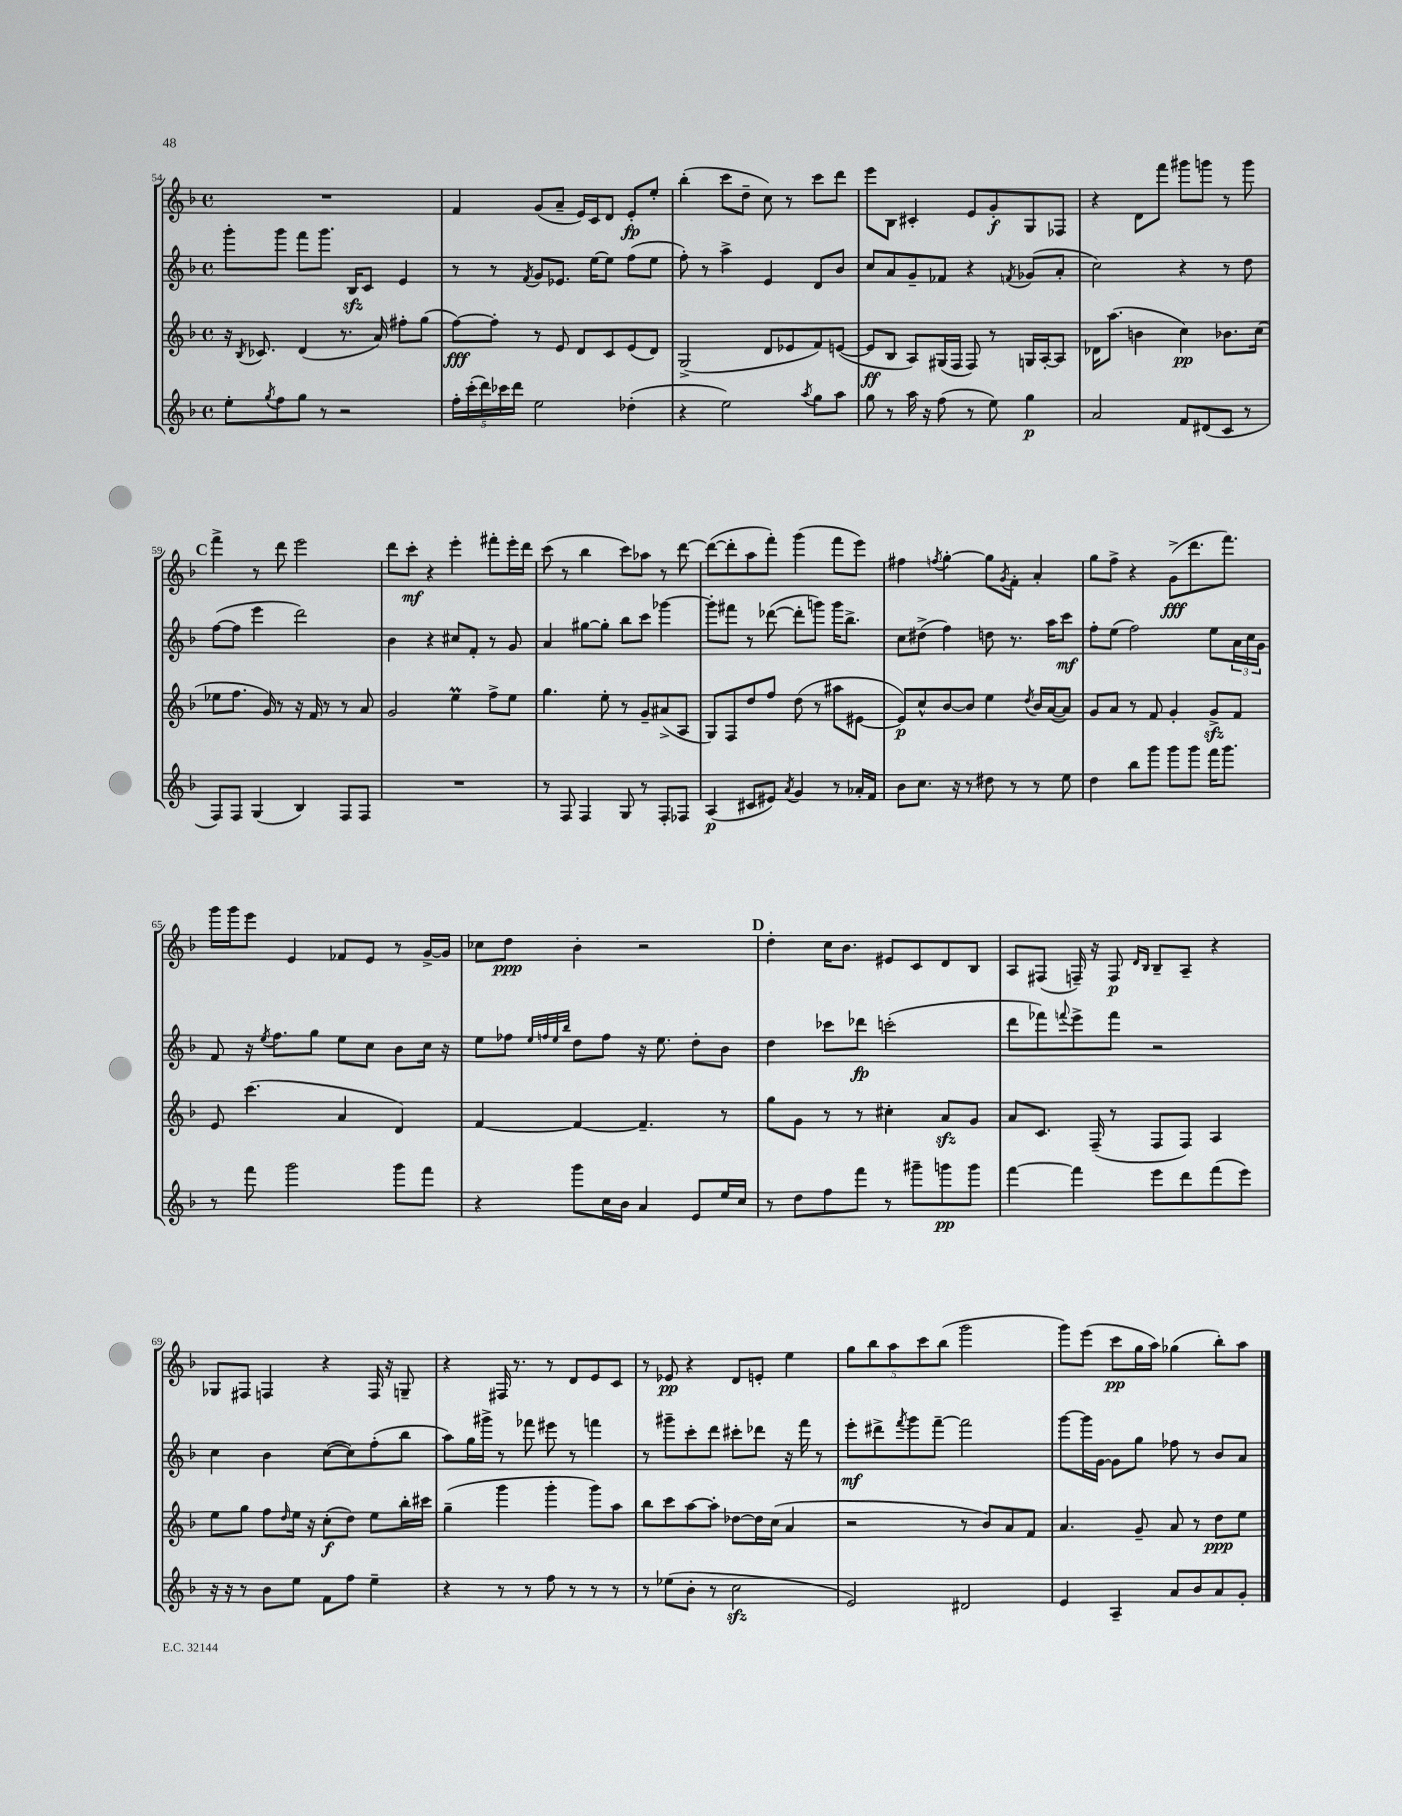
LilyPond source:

<<
\new StaffGroup <<
\new Staff = "s0" {
    \clef treble \key f \major \defaultTimeSignature \time 4/4
    R1 |
    f'4 g'8( a'8-- e'16) c'16 d'8 e'8-.\fp e''8-. |
    bes''4-.( c'''8 d''8-- c''8) r8 c'''8 d'''8 |
    e'''8 bes8 cis'4-. e'8 g'8-.\f g8 fes8 |
    r4 d'8 f'''8 gis'''8 g'''8 r8 g'''8 |
    \mark \markup { \bold "C" } f'''4-> r8 d'''8 e'''2 |
    d'''8 c'''8-.\mf r4 e'''4-. fis'''8-. e'''16-. d'''16 |
    c'''8( r8 bes''4 c'''8) aes''8 r8 d'''8~ |
    d'''8~( d'''8-. a''8 f'''8-.) g'''4( f'''8 e'''8) |
    fis''4 \acciaccatura { f''8 } g''4~-. g''8 \acciaccatura { g'8 } f'8-. a'4-. |
    g''8 f''8-> r4 g'8->\fff( d'''8. f'''8.) |
    g'''16 g'''16 e'''8 e'4 fes'8 e'8 r8 g'16~-> g'16 |
    ces''8 d''8\ppp bes'4-. r2 |
    \mark \markup { \bold "D" } d''4-. c''16 bes'8. eis'8 c'8 d'8 bes8 |
    a8 fis8( f16--) r16 f8\p \grace { d'16 bes16 } bes8-- a8-- r4 |
    ges8 fis8 f4 r4 f16 r16 g8-- |
    r4 fis16 r8. r8 d'8 e'8 c'8 |
    r8 ees'8\pp r4 d'8 e'8-. e''4 |
    \tuplet 5/4 { g''8 bes''8 a''8 c'''8 bes''8( } g'''2 |
    g'''8) e'''8( c'''8\pp g''16 a''16) ges''4( bes''8-.) a''8 \bar "|." |
}
\new Staff = "s1" {
    \clef treble \key f \major \defaultTimeSignature \time 4/4
    g'''8-. g'''8 f'''8 g'''8. bes16\sfz c'8 e'4 |
    r8 r8 \acciaccatura { f'8 } g'8 ees'8. e''16~ e''8 f''8( e''8 |
    f''8-.) r8 a''4-> e'4 d'8 bes'8 |
    c''8 a'8 g'8-- fes'8 r4 \acciaccatura { f'8 } ges'8( a'8-. |
    c''2) r4 r8 d''8 |
    \mark \markup { \bold "C" } f''8~( f''8 e'''4 d'''2) |
    bes'4 r4 cis''8 f'8-. r8 g'8 |
    a'4 gis''8~ gis''8-. bes''8 c'''8 ges'''4~ |
    ges'''8-. fis'''8 r8 des'''8~( des'''8-. g'''8) g'''16 bes''8.-> |
    c''8 dis''8->( f''4) d''8 r8. a''16 c'''8\mf |
    f''8-. e''8( f''2) e''8 \tuplet 3/2 { a'16 c''16 g'16 } |
    f'8 r16 \acciaccatura { e''8 } f''8. g''8 e''8 c''8 bes'8 c''16 r16 |
    e''8 fes''8 \grace { e''32 f''32 e''32 bes''32 } d''8 f''8 r16 e''8. d''8-. bes'8 |
    \mark \markup { \bold "D" } d''4 ces'''8 des'''8\fp c'''2-.( |
    d'''8 fes'''8) \appoggiatura { f'''8 } e'''8-> f'''8 r2 |
    c''4 bes'4 c''8~( c''8) f''8-.( bes''8 |
    a''8) g''16 gis'''16-> r8 fes'''8 eis'''8 r8 f'''4 |
    r8 gis'''8-- c'''8-. d'''8 cis'''8-. des'''8 r16 f'''16 r8 |
    e'''8-.\mf dis'''8-> \acciaccatura { f'''8 } g'''8 f'''8~-- f'''2 |
    g'''8~ g'''16 g'16~ g'8 g''8 fes''8 r8 bes'8 a'8 \bar "|." |
}
\new Staff = "s2" {
    \clef treble \key f \major \defaultTimeSignature \time 4/4
    r16 \acciaccatura { bes8 } ces'8. d'4( r8. a'16) fis''8-. g''8( |
    f''8~\fff) f''8-. r8 e'8 d'8 c'8 e'8( d'8) |
    g2->( d'8 ees'8 f'8) e'8~( |
    e'8\ff bes8 a8) gis16( f16 f8) r8 g16 a16~-. a8 |
    des'16 a''8.( b'4 c''4\pp) bes'8. c''16( |
    \mark \markup { \bold "C" } ees''8 f''8. g'16) r8 r16 f'16 r8 r8 a'8 |
    g'2 e''4\prall f''8-> e''8 |
    g''4. e''8-. r8 g'8-- ais'8->( a8 |
    g8) f8 d''8 f''8 d''8( r8 ais''8 eis'8~ |
    eis'8\p) c''8-^ bes'8~ bes'8 e''4 \acciaccatura { d''8 } bes'16 a'16~( a'8) |
    g'8 a'8 r8 f'8 g'4-. g'8->\sfz f'8 |
    e'8 c'''4.( a'4 d'4) |
    f'4~ f'4~ f'4.-- r8 |
    \mark \markup { \bold "D" } g''8 g'8 r8 r8 cis''4-. a'8\sfz g'8 |
    a'8 c'8. f16--( r8 f8 f8) a4 |
    e''8 g''8 f''8 \grace { d''16 } e''16 r16 c''8-.\f( d''8) e''8 bes''16-. cis'''16 |
    g''4--( g'''4 g'''4-. g'''8) a''8 |
    bes''8 c'''8 a''8~ a''8-. des''8~ des''16 c''16( a'4 |
    r2 r8 bes'8) a'8 f'8 |
    a'4. g'8-- a'8 r8 d''8\ppp e''8 \bar "|." |
}
\new Staff = "s3" {
    \clef treble \key f \major \defaultTimeSignature \time 4/4
    e''8-. \acciaccatura { g''8 } f''8 g''8 r8 r2 |
    \tuplet 5/4 { f''16-. c'''16-.( d'''16) ces'''16 d'''16 } e''2 des''4-.( |
    r4 e''2) \acciaccatura { a''8 } g''8 a''8 |
    g''8 r8 a''16 r16 f''8( r8 e''8) g''4\p |
    a'2 f'8 dis'8( c'8 r8 |
    \mark \markup { \bold "C" } f8) f8 g4( bes4) f8 f8 |
    R1 |
    r8 f8 f4 g8 r8 f8-. fes8 |
    a4\p( cis'8 eis'8) \acciaccatura { a'8 } g'4 r8 aes'16-. f'16 |
    bes'8 c''8. r16 r8 dis''8 r8 r8 e''8 |
    d''4 bes''8 g'''8 g'''8 g'''8 f'''16 g'''8. |
    r8 f'''8 g'''2 g'''8 f'''8 |
    r4 g'''8 c''16 bes'16 a'4 e'8 e''16 c''16 |
    \mark \markup { \bold "D" } r8 d''8 f''8 f'''8 r8 gis'''8-- g'''8\pp g'''8 |
    f'''4~ f'''4 e'''8 d'''8 f'''8( e'''8) |
    r16 r16 r8 bes'8 e''8 f'8 f''8 e''4-- |
    r4 r8 r8 f''8 r8 r8 r8 |
    r8 ees''8( bes'8-. r8 c''2\sfz |
    e'2) dis'2 |
    e'4 a4-- a'8 bes'8 a'8 g'8-. \bar "|." |
}
>>
>>
\layout { \context { \Score currentBarNumber = #54 } }
